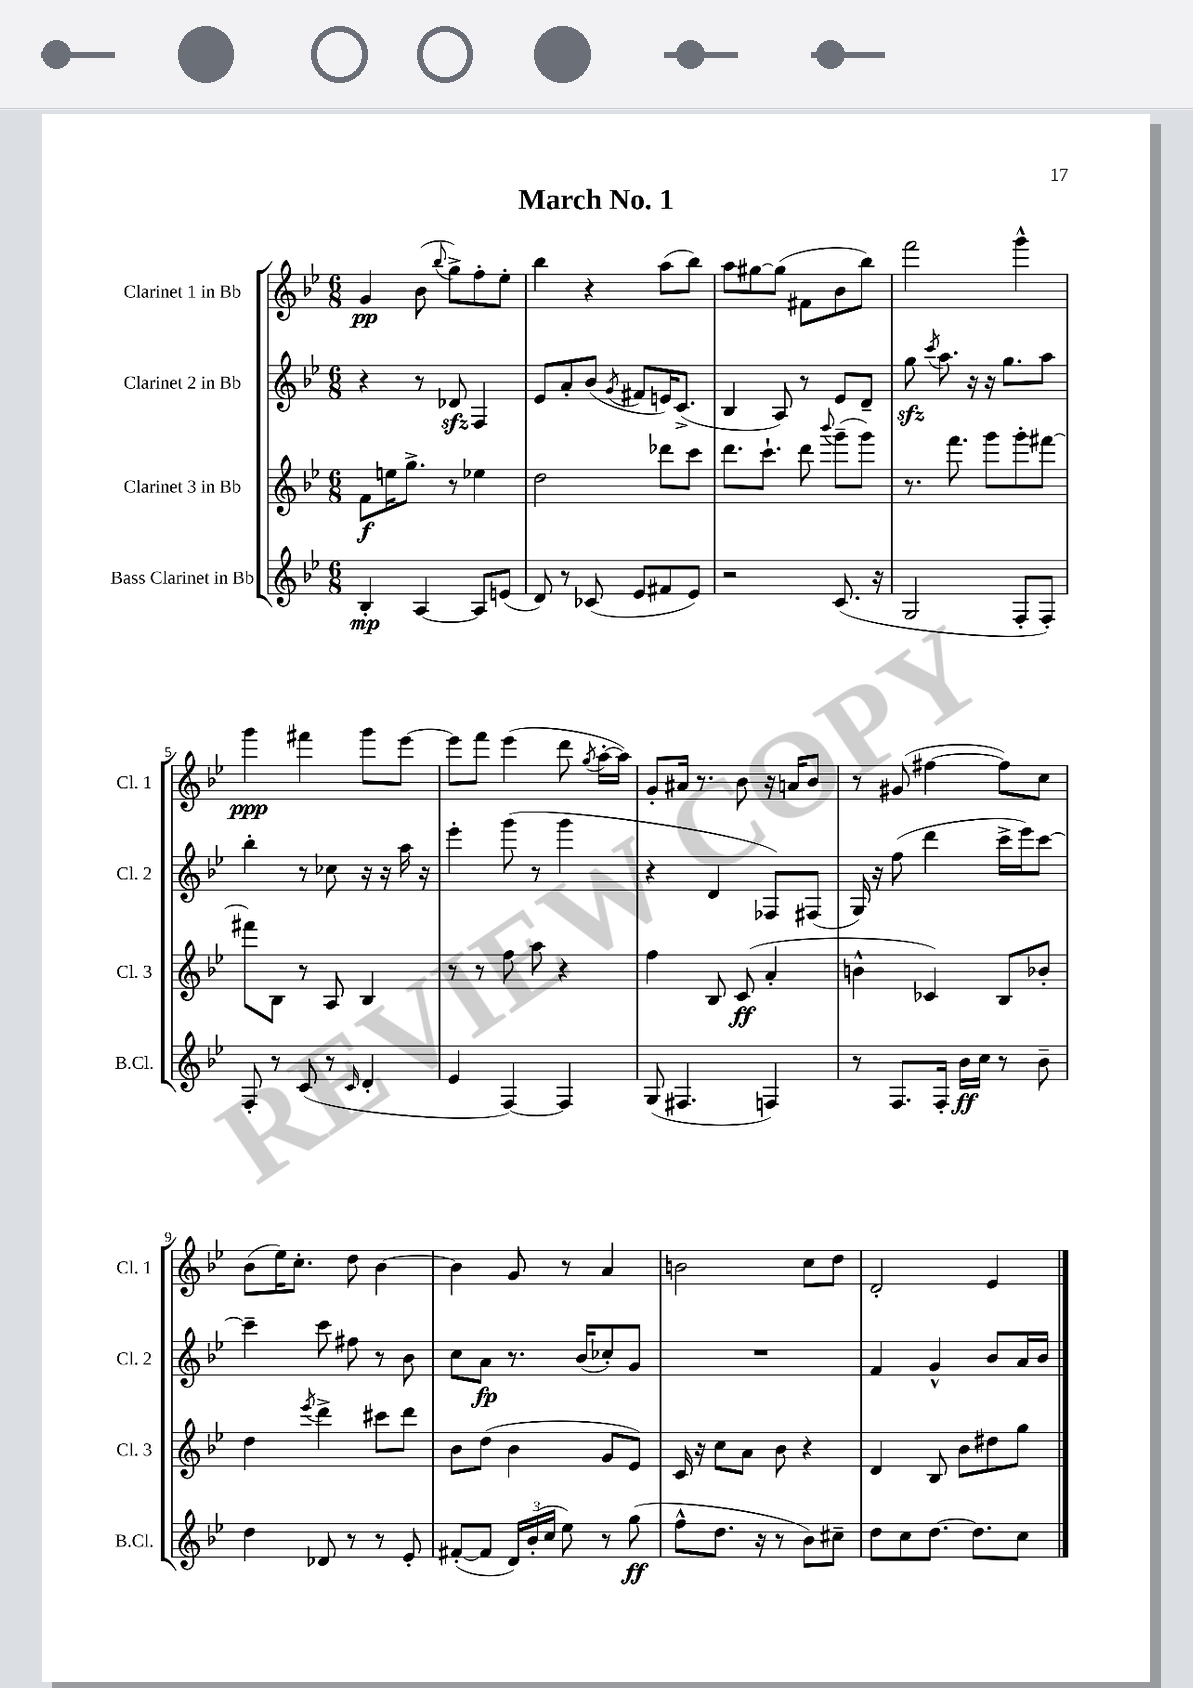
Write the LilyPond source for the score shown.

\header { title = "March No. 1" }
<<
\new StaffGroup <<
\new Staff = "s0" \with { instrumentName = "Clarinet 1 in Bb" shortInstrumentName = "Cl. 1" } {
    \clef treble \key bes \major \numericTimeSignature \time 6/8
    \autoBeamOff g'4\pp bes'8( \appoggiatura { bes''8 } g''8[->) f''8-. ees''8]-. |
    bes''4 r4 a''8[( bes''8]) |
    a''8[ gis''8~ gis''8]( fis'8[ bes'8 bes''8]) |
    f'''2 g'''4-^ |
    g'''4\ppp fis'''4 g'''8[ ees'''8]~ |
    ees'''8[ f'''8] ees'''4( d'''8 \acciaccatura { g''8 } a''16[~-. a''16]) |
    g'8[-. ais'16] r8. bes'8 r16 a'16[ bes'8] |
    r8 gis'8( fis''4~ fis''8[) c''8] |
    bes'8[( ees''16) c''8.]-. d''8 bes'4~ |
    bes'4 g'8 r8 a'4 |
    b'2 c''8[ d''8] |
    d'2-. ees'4 \bar "|." |
}
\new Staff = "s1" \with { instrumentName = "Clarinet 2 in Bb" shortInstrumentName = "Cl. 2" } {
    \clef treble \key bes \major \numericTimeSignature \time 6/8
    \autoBeamOff r4 r8 des'8\sfz f4 |
    ees'8[ a'8-. bes'8]( \acciaccatura { g'8 } fis'8[ e'16) c'8.]->( |
    bes4 a8) r8 ees'8[ d'8]-- |
    g''8\sfz \acciaccatura { c'''8 } a''8. r16 r16 g''8.[ a''8] |
    bes''4-. r8 ces''8 r16 r16 a''16 r16 |
    ees'''4-. g'''8( r8 g'''4 |
    r4 d'4 fes8[) fis8]( |
    g16) r16 f''8( d'''4 c'''16[-> ees'''16) c'''8]~ |
    c'''4-- c'''8 fis''8 r8 bes'8 |
    c''8[ a'8]\fp r8. bes'16[( ces''8-.) g'8] |
    R2. |
    f'4 g'4-^ bes'8[ a'16 bes'16] \bar "|." |
}
\new Staff = "s2" \with { instrumentName = "Clarinet 3 in Bb" shortInstrumentName = "Cl. 3" } {
    \clef treble \key bes \major \numericTimeSignature \time 6/8
    \autoBeamOff f'8[\f e''16 g''8.]-> r8 ees''4 |
    d''2 des'''8[ c'''8] |
    d'''8.[ c'''8.]-! d'''8 \appoggiatura { bes'''8 } g'''8[--( g'''8]) |
    r8. f'''8. g'''8[ g'''8-. fis'''8]~ |
    fis'''8[ bes8] r8 a8 bes4 |
    r8 r8 f''8 a''8 r4 |
    f''4 bes8 c'8\ff( a'4-. |
    b'4-^ ces'4) bes8[ bes'8]-. |
    d''4 \acciaccatura { ees'''8 } d'''4-> cis'''8[ d'''8] |
    bes'8[ d''8]( bes'4 g'8[ ees'8]) |
    c'16 r16 c''8[ a'8] bes'8 r4 |
    d'4 bes8 bes'8[ dis''8 g''8] \bar "|." |
}
\new Staff = "s3" \with { instrumentName = "Bass Clarinet in Bb" shortInstrumentName = "B.Cl." } {
    \clef treble \key bes \major \numericTimeSignature \time 6/8
    \autoBeamOff bes4-.\mp a4~ a8[ e'8]( |
    d'8) r8 ces'8( ees'8[ fis'8 ees'8]) |
    r2 c'8.( r16 |
    g2 f8[-. f8]-.) |
    f8-. r8 c'8( r8 \grace { c'16 } d'4-. |
    ees'4 f4~) f4 |
    g8( fis4. f4) |
    r8 f8.[ f16]-. bes'16[\ff c''16] r8 bes'8-- |
    d''4 des'8 r8 r8 ees'8-. |
    fis'8[~-.( fis'8] \tuplet 3/2 { d'16[) bes'16-.( c''16] } ees''8) r8 g''8\ff( |
    f''8[-^ d''8.] r16 r8 bes'8[) cis''8]-- |
    d''8[ c''8 d''8.]~ d''8.[ c''8] \bar "|." |
}
>>
>>
